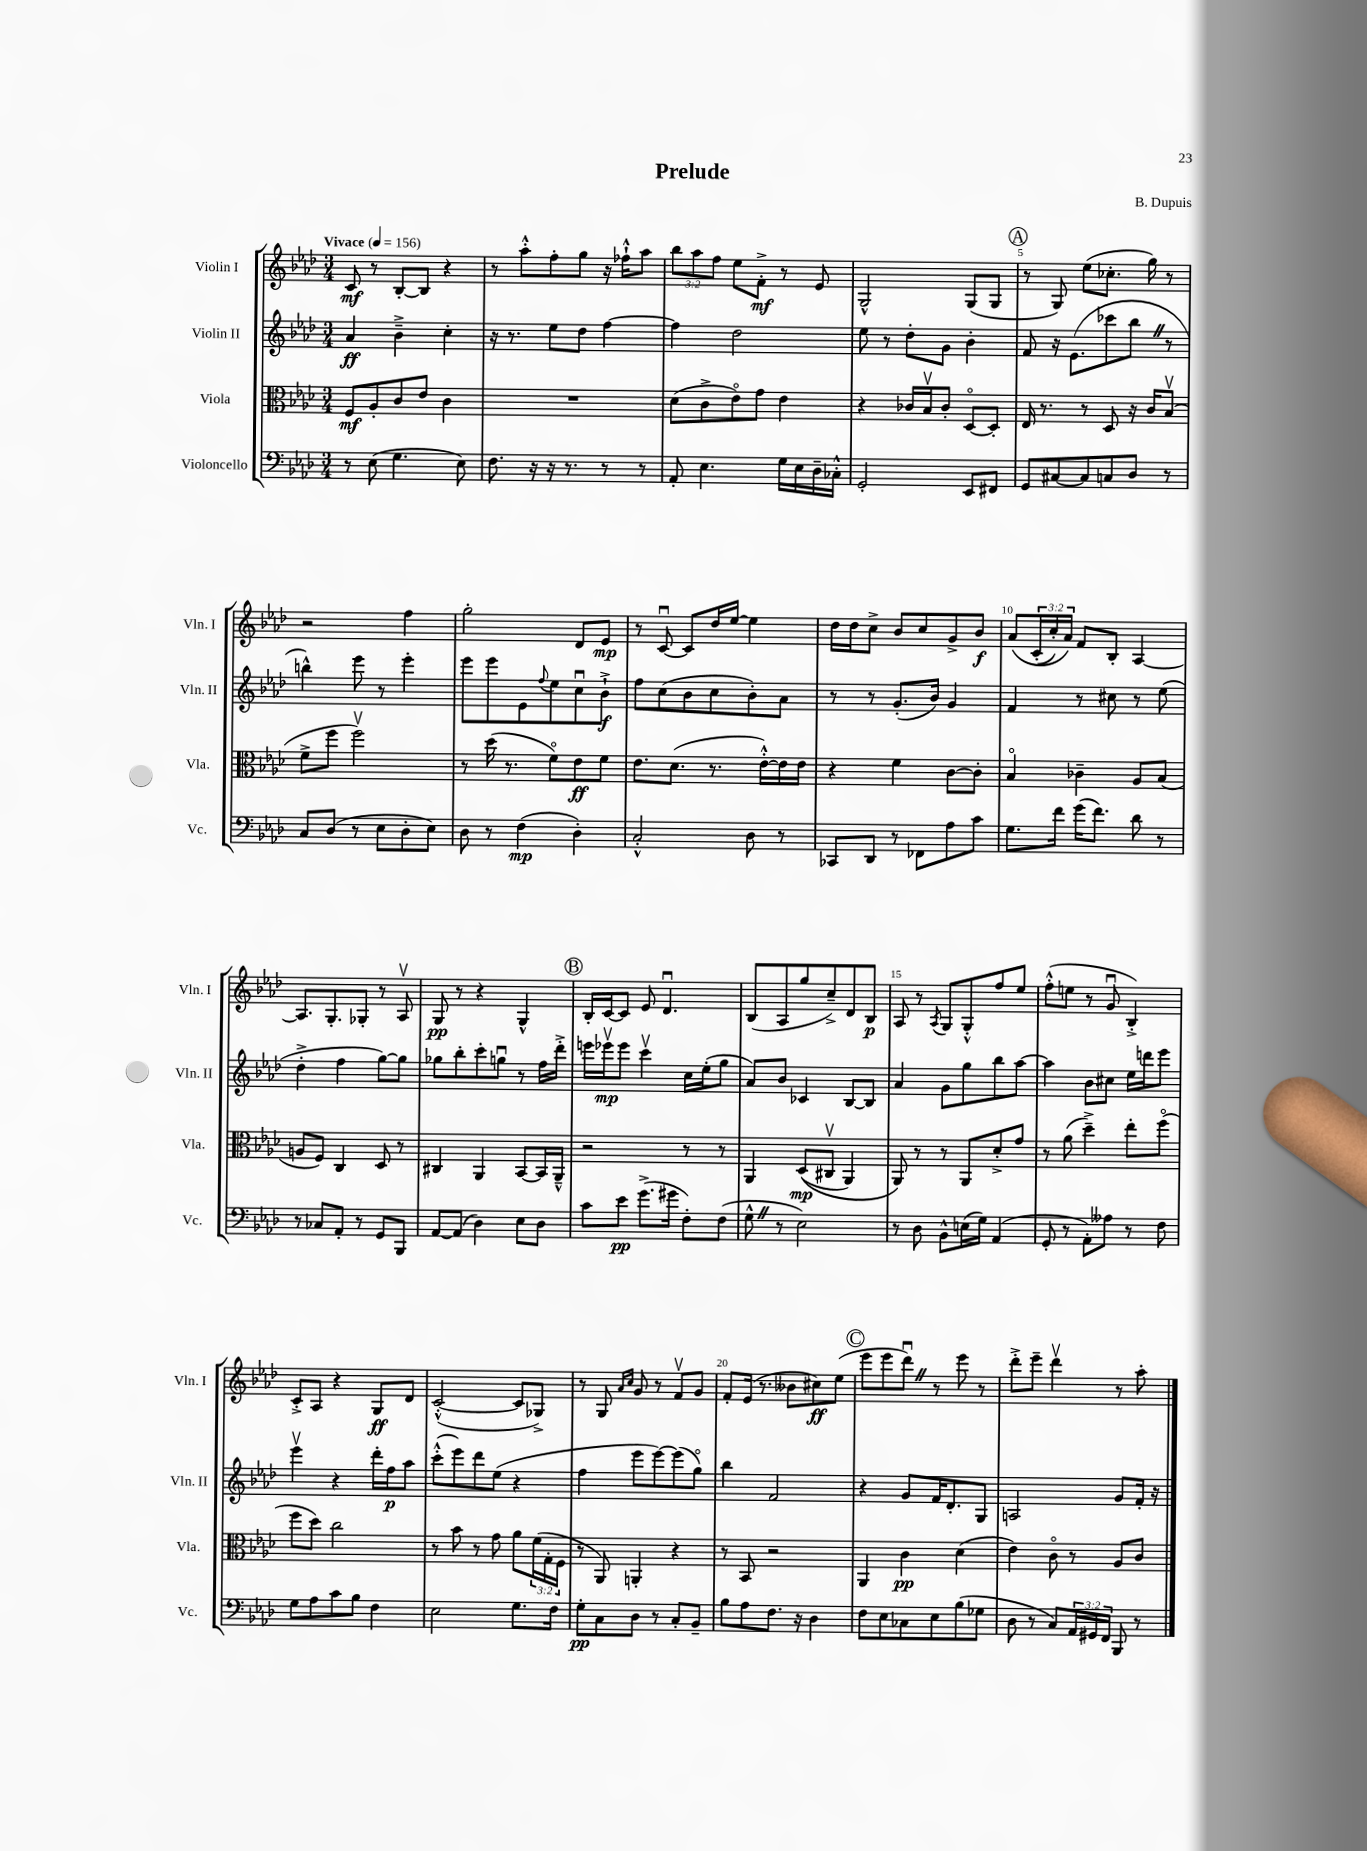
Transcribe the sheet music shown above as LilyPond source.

\header { title = "Prelude" composer = "B. Dupuis" }
<<
\new StaffGroup <<
\new Staff = "s0" \with { instrumentName = "Violin I" shortInstrumentName = "Vln. I" } {
    \clef treble \key aes \major \numericTimeSignature \time 3/4 \override Staff.TupletNumber.text = #tuplet-number::calc-fraction-text \tempo "Vivace" 4 = 156
    c'8\mf r8 bes8~-. bes8 r4 |
    r8 aes''8-.-^ f''8-. g''8 r16 fes''16-!-^ aes''8 |
    \tuplet 3/2 { bes''8 aes''8 f''8 } ees''8 f'8-.->\mf r8 ees'8 |
    g2-^ g8( g8 |
    \mark \markup { \circle "A" } r8 g8) ees''8( ces''8.-. g''16) r8 |
    r2 f''4 |
    g''2-. des'8 ees'8\mp |
    r8 c'8~\downbow c'8 des''16 ees''16~ ees''4 |
    des''16 des''16 c''8-> bes'8 c''8 g'8-> bes'8\f |
    aes'8\( \tuplet 3/2 { c'16-.( c''16-.) aes'16\) } f'8 bes8-. aes4~ |
    aes8. g8.-. ges8-. r8 aes8\upbow |
    g8\pp r8 r4 g4-^ |
    \mark \markup { \circle "B" } bes16-. c'16~ c'8 ees'8 des'4.\downbow |
    bes8( aes8 g''8 c''8--->) des'8 bes8\p |
    aes8 r8 \acciaccatura { aes8 } g8 g8-.-^ f''8 ees''8 |
    f''8-.-^( e''8 r8 g'8\downbow bes4-.->) |
    c'8-.-> aes8 r4 g8\ff des'8 |
    c'2~-.-^( c'8 ges8->) |
    r8 g8 \grace { aes'16 c''16 } g'8 r8 f'8\upbow g'8 |
    f'8-. ees'16( r8. beses'8 cis''8\ff) ees''8( |
    \mark \markup { \circle "C" } ees'''8 ees'''8 des'''8\downbow) \once \override BreathingSign.text = \markup { \musicglyph "scripts.caesura.straight" } \breathe r8 ees'''8 r8 |
    des'''8-.-> ees'''8-- des'''4\upbow r8 aes''8-. \bar "|." |
}
\new Staff = "s1" \with { instrumentName = "Violin II" shortInstrumentName = "Vln. II" } {
    \clef treble \key aes \major \numericTimeSignature \time 3/4
    aes'4\ff bes'4---> c''4-. |
    r16 r8. ees''8 des''8 f''4~ |
    f''4 des''2 |
    ees''8 r8 des''8-. g'8 bes'4-. |
    \mark \markup { \circle "A" } f'8 r16 ees'8.( ces'''8 bes''8 \once \override BreathingSign.text = \markup { \musicglyph "scripts.caesura.straight" } \breathe r8 |
    b''4-^) ees'''8 r8 ees'''4-. |
    ees'''8 ees'''8 ees'8 \appoggiatura { f''8 } ees''8 c''8\downbow bes'8-!->\f |
    f''8 c''8( bes'8 c''8 bes'8-.) aes'8 |
    r8 r8 g'8.-.( bes'16) g'4 |
    f'4 r8 cis''8 r8 ees''8( |
    des''4-.-> f''4 g''8~) g''8 |
    ges''8 bes''8-. c'''8-. g''8\downbow r8 f''16 des'''16-.-> |
    \mark \markup { \circle "B" } e'''16 ees'''16\upbow\mp ees'''8 c'''4\upbow c''16 ees''16-.( g''8 |
    aes'8) bes'8 ces'4 bes8~ bes8 |
    aes'4 g'8 g''8 bes''8 aes''8~ |
    aes''4 bes'8 cis''8 ees''16 d'''16 ees'''8 |
    ees'''4\upbow r4 des'''16-. f''16\p aes''8 |
    c'''8-.-^( ees'''8) des'''8 ees''8( r4 |
    f''4 ees'''8 ees'''8~) ees'''8( g''8\flageolet) |
    bes''4 f'2 |
    \mark \markup { \circle "C" } r4 g'8 f'16 des'8.-. g8 |
    a2 g'8 f'16-. r16 \bar "|." |
}
\new Staff = "s2" \with { instrumentName = "Viola" shortInstrumentName = "Vla." } {
    \clef alto \key aes \major \numericTimeSignature \time 3/4 \override Staff.TupletNumber.text = #tuplet-number::calc-fraction-text
    f8\mf aes8-. c'8 ees'8 c'4 |
    R2. |
    des'8( c'8-> ees'8\flageolet) g'8 ees'4 |
    r4 ces'16 bes16\upbow ces'8-. des8~\flageolet des8-. |
    \mark \markup { \circle "A" } ees16 r8. r8 des8 r16 c'16 bes8\upbow( |
    f'8-> f''8 f''2\upbow) |
    r8 des''16( r8. f'8\flageolet) ees'8\ff f'8 |
    ees'8. des'8.( r8. ees'16~-.-^) ees'16 ees'16 |
    r4 f'4 c'8~ c'8-. |
    bes4\flageolet ces'4-- aes8 bes8( |
    a8 f8) c4 des8 r8 |
    cis4 aes,4 bes,8~ bes,16 aes,16---^ |
    \mark \markup { \circle "B" } r2 r8 r8 |
    aes,4 des8\mp(\( cis8\upbow aes,4) |
    aes,8\) r8 r8 aes,8 des'8-.-> g'8 |
    r8 aes'8( des''4--->) ees''8-. f''8\flageolet( |
    f''8 des''8) c''2 |
    r8 bes'8 r8 g'8 aes'8 \tuplet 3/2 { f'16( g16-. f16 } |
    r8 aes,8) a,4-. r4 |
    r8 bes,8 r2 |
    \mark \markup { \circle "C" } aes,4 c'4\pp des'4( |
    ees'4) c'8\flageolet r8 aes8 c'8 \bar "|." |
}
\new Staff = "s3" \with { instrumentName = "Violoncello" shortInstrumentName = "Vc." } {
    \clef bass \key aes \major \numericTimeSignature \time 3/4 \override Staff.TupletNumber.text = #tuplet-number::calc-fraction-text
    r8 ees8( g4. ees8) |
    f8. r16 r16 r8. r8 r8 |
    aes,8-. ees4. g16 ees16 des16-- ces16-.-^ |
    g,2-. ees,8 fis,8 |
    \mark \markup { \circle "A" } g,8 cis8~ cis8 c8 des8 r8 |
    c8 des8( r8 ees8 des8-. ees8) |
    des8 r8 f4\mp( des4-.) |
    c2-.-^ des8 r8 |
    ces,8 des,8 r8 fes,8 aes8 c'8 |
    g8. f'16 g'16( f'8.) des'8 r8 |
    r8 ces8 aes,8-. r8 g,8 bes,,8 |
    aes,8~ aes,8( des4) ees8 des8 |
    \mark \markup { \circle "B" } c'8 ees'8\pp g'8.->( gis'16 f8-.) f8( |
    g8-^ \once \override BreathingSign.text = \markup { \musicglyph "scripts.caesura.straight" } \breathe r8 ees2) |
    r8 des8 bes,8-^ e16( g16) aes,4( |
    g,8-. r8 aes,8-.) aeses8 r8 f8 |
    g8 aes8 c'8 bes8 f4 |
    ees2 g8. f16 |
    g8-.\pp c8 des8 r8 c8-. bes,8-- |
    bes8 aes8 f8. r16 des4 |
    \mark \markup { \circle "C" } f8 ees8 ces8 ees8 bes8( ges8 |
    des8 r8 c8) \tuplet 3/2 { aes,16 gis,16 f,16 } bes,,8 r8 \bar "|." |
}
>>
>>
\layout { \context { \Score \override BarNumber.break-visibility = ##(#f #t #t) barNumberVisibility = #(every-nth-bar-number-visible 5) } }
